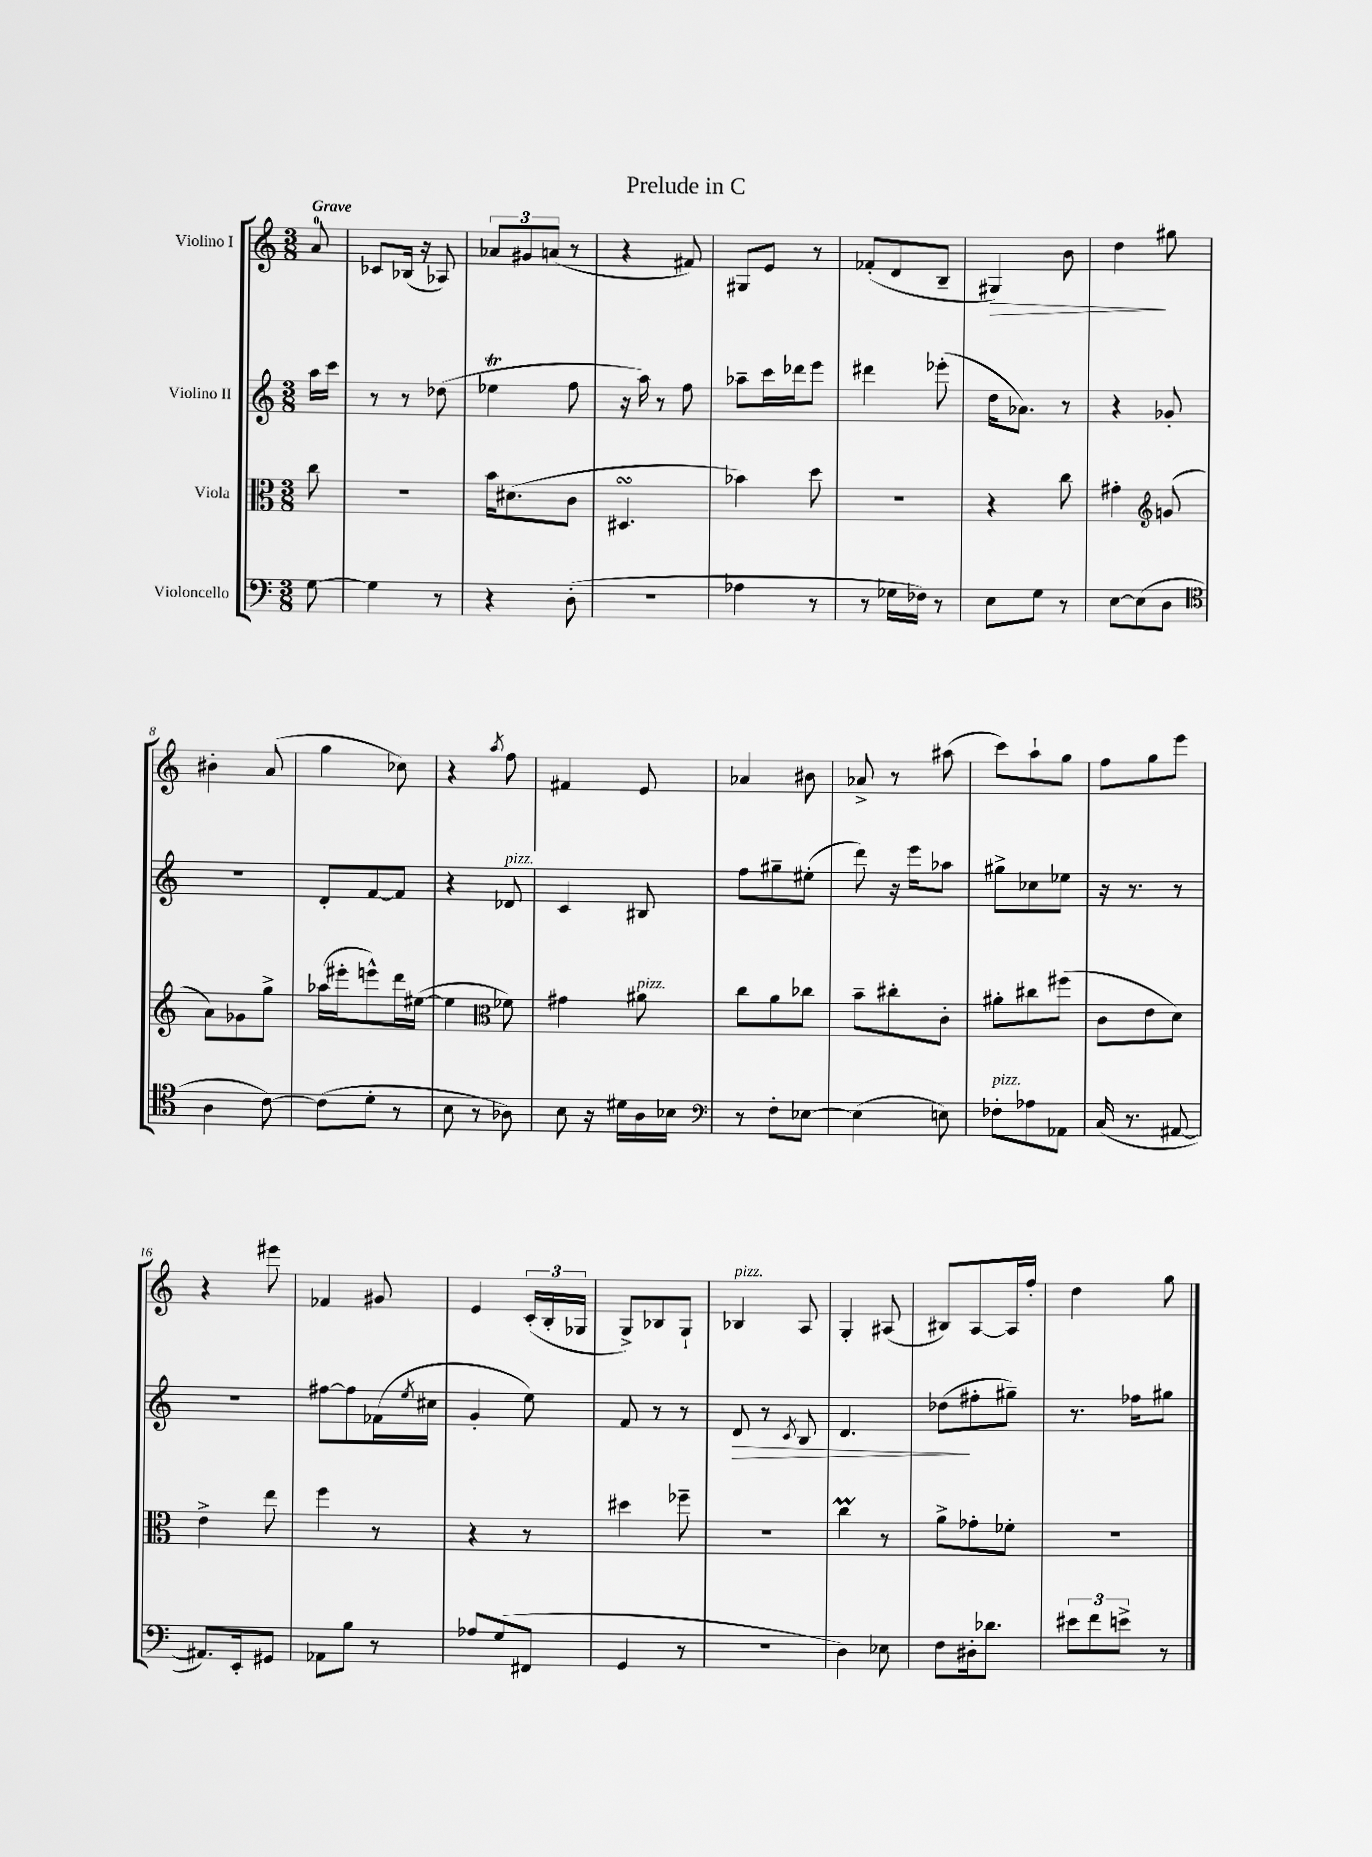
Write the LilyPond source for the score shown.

\header { title = "Prelude in C" }
<<
\new StaffGroup <<
\new Staff = "s0" \with { instrumentName = "Violino I" } {
    \clef treble \key c \major \numericTimeSignature \time 3/8 \partial 8 \tempo "Grave"
    a'8-0 |
    ces'8 bes16( r16 aes8) |
    \tuplet 3/2 { aes'8 gis'8 a'8( } r8 |
    r4 fis'8) |
    gis8 e'8 r8 |
    fes'8-.( d'8 b8-- |
    gis4\>) b'8 |
    d''4\! gis''8 |
    bis'4-. a'8( |
    g''4 ces''8) |
    r4 \acciaccatura { a''8 } f''8 |
    fis'4 e'8 |
    aes'4 bis'8 |
    aes'8-> r8 ais''8( |
    c'''8) a''8-! g''8 |
    f''8 g''8 e'''8 |
    r4 eis'''8 |
    fes'4 gis'8 |
    e'4 \tuplet 3/2 { c'16-.( b16-. ges16 } |
    g8->) bes8 g8-! |
    bes4^\markup { \italic "pizz." } a8 |
    g4-. ais8( |
    bis8) a8~ a16 f''16-. |
    d''4 g''8 \bar "|." |
}
\new Staff = "s1" \with { instrumentName = "Violino II" } {
    \clef treble \key c \major \numericTimeSignature \time 3/8 \partial 8
    a''16 c'''16 |
    r8 r8 des''8( |
    ees''4\trill f''8 |
    r16 a''16) r8 f''8 |
    aes''8-- c'''16 des'''16 e'''8 |
    dis'''4 ees'''8-.( |
    d''16 aes'8.) r8 |
    r4 ges'8-. |
    R4. |
    d'8-. f'8~ f'8 |
    r4 des'8^\markup { \italic "pizz." } |
    c'4 bis8 |
    f''8 gis''8-- eis''8-.( |
    d'''8) r16 e'''16 aes''8 |
    gis''8-> ces''8 ees''8 |
    r16 r8. r8 |
    R4. |
    fis''8~ fis''8 fes'16( \acciaccatura { e''8 } cis''16 |
    g'4-. e''8) |
    f'8 r8 r8 |
    d'8\> r8 \acciaccatura { c'8 } b8 |
    d'4. |
    des''8\!( fis''8-. gis''8--) |
    r8. fes''16 gis''8 \bar "|." |
}
\new Staff = "s2" \with { instrumentName = "Viola" } {
    \clef alto \key c \major \numericTimeSignature \time 3/8 \partial 8
    c''8 |
    R4. |
    b'16 dis'8.( c'8 |
    dis4.\turn |
    bes'4) d''8 |
    R4. |
    r4 c''8 |
    gis'4-. \clef treble g'8( |
    a'8) ges'8 g''8-> |
    aes''16( eis'''16-. e'''8-^) d'''16 eis''16~( |
    eis''4 \clef alto fes'8) |
    gis'4 ais'8^\markup { \italic "pizz." } |
    c''8 a'8 ces''8 |
    b'8-- cis''8-. c'8-. |
    ais'8-. cis''8 fis''8( |
    c'8 e'8 d'8) |
    e'4-> e''8 |
    f''4 r8 |
    r4 r8 |
    dis''4 fes''8-- |
    R4. |
    c''4\prall r8 |
    a'8-> ges'8-. fes'8-. |
    R4. \bar "|." |
}
\new Staff = "s3" \with { instrumentName = "Violoncello" } {
    \clef bass \key c \major \numericTimeSignature \time 3/8 \partial 8
    g8~ |
    g4 r8 |
    r4 d8-.( |
    R4. |
    aes4 r8 |
    r8 ges16 fes16) r8 |
    e8 g8 r8 |
    e8~ e8( d8 |
    \clef tenor a4 c'8~) |
    c'8( d'8-. r8 |
    b8 r8 aes8) |
    b8 r16 dis'16 a16 bes16 |
    \clef bass r8 f8-. ees8~ |
    ees4( e8) |
    fes8-.^\markup { \italic "pizz." } aes8 aes,8 |
    c16( r8. ais,8~ |
    ais,8.) e,16-. gis,8 |
    aes,8 b8 r8 |
    aes8 g8( fis,8 |
    g,4 r8 |
    R4. |
    d4) ees8 |
    f8 dis16-. des'8. |
    \tuplet 3/2 { eis'8 f'8 e'8-> } r8 \bar "|." |
}
>>
>>
